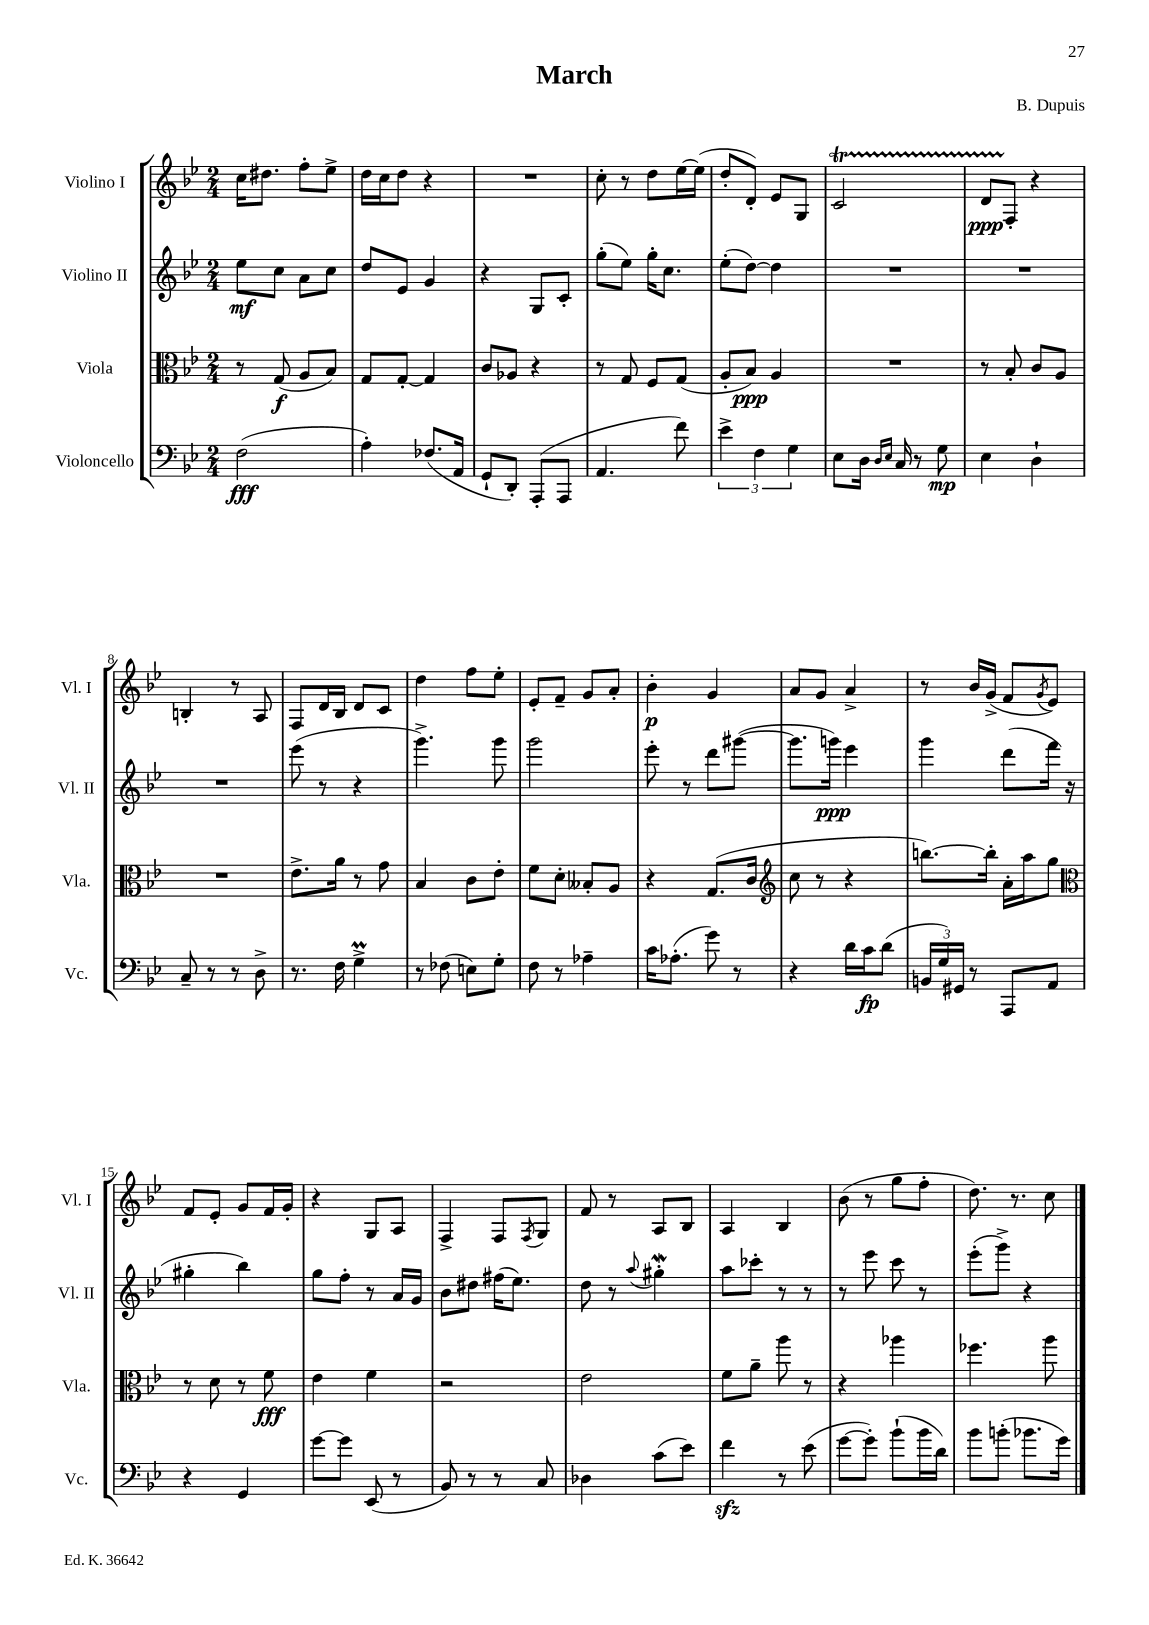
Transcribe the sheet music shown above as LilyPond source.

\header { title = "March" composer = "B. Dupuis" }
<<
\new StaffGroup <<
\new Staff = "s0" \with { instrumentName = "Violino I" shortInstrumentName = "Vl. I" } {
    \clef treble \key bes \major \numericTimeSignature \time 2/4
    c''16 dis''8. f''8-. ees''8-> |
    d''16 c''16 d''8 r4 |
    R2 |
    c''8-. r8 d''8 ees''16~ ees''16( |
    d''8-. d'8-.) ees'8 g8 |
    c'2\startTrillSpan |
    d'8\ppp f8-.\stopTrillSpan r4 |
    b4-. r8 a8 |
    f8 d'16 bes16 d'8 c'8 |
    d''4 f''8 ees''8-. |
    ees'8-. f'8-- g'8 a'8-. |
    bes'4-.\p g'4 |
    a'8 g'8 a'4-> |
    r8 bes'16 g'16->( f'8 \acciaccatura { g'8 } ees'8) |
    f'8 ees'8-. g'8 f'16 g'16-. |
    r4 g8 a8 |
    f4-> f8 \acciaccatura { f8 } g8 |
    f'8 r8 a8 bes8 |
    a4 bes4 |
    bes'8( r8 g''8 f''8-. |
    d''8.) r8. c''8 \bar "|." |
}
\new Staff = "s1" \with { instrumentName = "Violino II" shortInstrumentName = "Vl. II" } {
    \clef treble \key bes \major \numericTimeSignature \time 2/4
    ees''8\mf c''8 a'8 c''8 |
    d''8 ees'8 g'4 |
    r4 g8 c'8-. |
    g''8-.( ees''8) g''16-. c''8. |
    ees''8-.( d''8~) d''4 |
    R2 |
    R2 |
    R2 |
    ees'''8( r8 r4 |
    g'''4.->) g'''8 |
    g'''2 |
    ees'''8-. r8 d'''8 gis'''8~( |
    gis'''8. g'''16\ppp) ees'''4 |
    g'''4 d'''8( f'''16 r16 |
    gis''4-. bes''4) |
    g''8 f''8-. r8 a'16 g'16 |
    bes'8 dis''8 fis''16( ees''8.) |
    d''8 r8 \appoggiatura { a''8 } gis''4-.\mordent |
    a''8 ces'''8-. r8 r8 |
    r8 ees'''8 c'''8 r8 |
    ees'''8-.( g'''8->) r4 \bar "|." |
}
\new Staff = "s2" \with { instrumentName = "Viola" shortInstrumentName = "Vla." } {
    \clef alto \key bes \major \numericTimeSignature \time 2/4
    r8 g8\f( a8 bes8) |
    g8 g8~-. g4 |
    c'8 aes8 r4 |
    r8 g8 f8 g8( |
    a8-. bes8\ppp) a4 |
    R2 |
    r8 bes8-. c'8 a8 |
    R2 |
    ees'8.-> a'16 r8 g'8 |
    bes4 c'8 ees'8-. |
    f'8 d'8-. beses8-. a8 |
    r4 g8.( c'16 |
    \clef treble c''8 r8 r4 |
    b''8.~) b''16-. a'16-. a''16 g''8 |
    \clef alto r8 d'8 r8 f'8\fff |
    ees'4 f'4 |
    r2 |
    ees'2 |
    f'8 a'8-- a''8 r8 |
    r4 aes''4 |
    fes''4. a''8 \bar "|." |
}
\new Staff = "s3" \with { instrumentName = "Violoncello" shortInstrumentName = "Vc." } {
    \clef bass \key bes \major \numericTimeSignature \time 2/4
    f2\fff( |
    a4-.) fes8.( a,16 |
    g,8-! d,8-.) a,,8-.( a,,8 |
    a,4. f'8) |
    \tuplet 3/2 { ees'4-> f4 g4 } |
    ees8 d16 \grace { d16 ees16 } c16 r8 g8\mp |
    ees4 d4-! |
    c8-- r8 r8 d8-> |
    r8. f16 g4->\prall |
    r8 fes8( e8) g8-. |
    f8 r8 aes4-- |
    c'16 aes8.-.( g'8) r8 |
    r4 d'16 c'16\fp d'8( |
    \tuplet 3/2 { b,16 g16) gis,16 } r8 a,,8 a,8 |
    r4 g,4 |
    g'8~ g'8 ees,8( r8 |
    bes,8) r8 r8 c8 |
    des4 c'8( ees'8) |
    f'4\sfz r8 ees'8( |
    g'8~ g'8-.) bes'8-!( bes'16 d'16) |
    bes'8 b'8-.( bes'8. g'16) \bar "|." |
}
>>
>>
